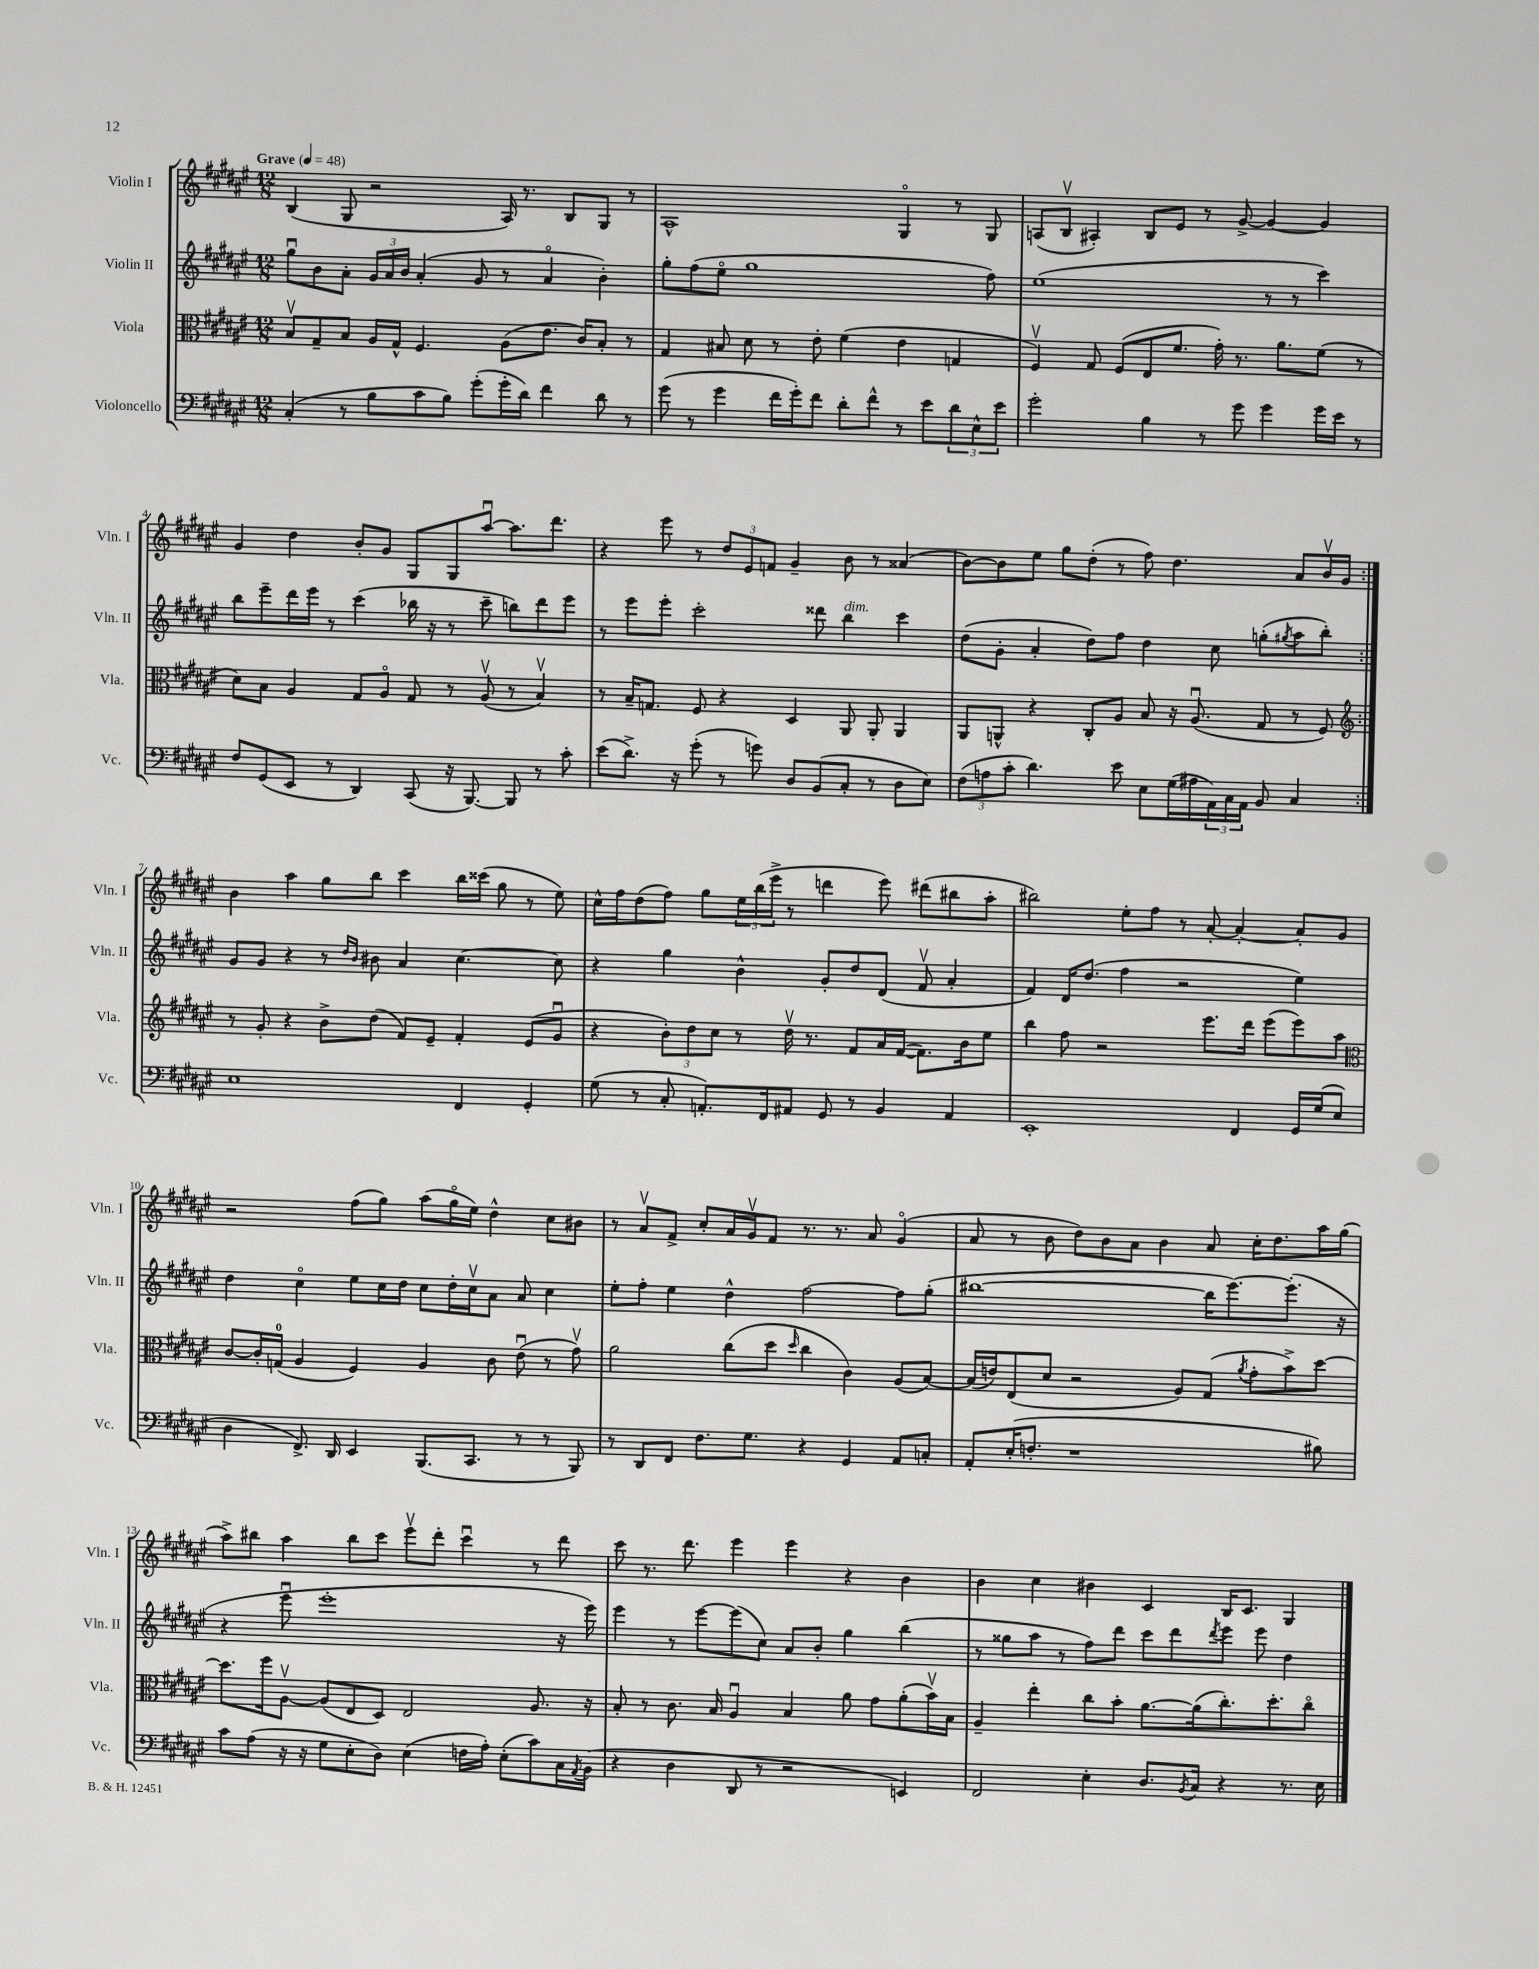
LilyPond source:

<<
\new StaffGroup <<
\new Staff = "s0" \with { instrumentName = "Violin I" shortInstrumentName = "Vln. I" } {
    \clef treble \key fis \major \numericTimeSignature \time 12/8 \tempo "Grave" 4 = 48
    \repeat volta 2 { b4( gis8 r2 ais16) r8. b8 gis8 r8 |
    ais1-^ gis4\flageolet r8 gis8 |
    a8( b8\upbow ais4-.) b8 eis'8 r8 gis'8~-> gis'4~ gis'4 |
    gis'4 dis''4 b'8-. gis'8 gis8 gis8 ais''8~\downbow ais''8. dis'''8. |
    r4 eis'''8 r8 \tuplet 3/2 { dis''8 eis'8 f'8 } gis'4-- b'8 r8 aisis'4( |
    b'8~) b'8 eis''8 gis''8 dis''8-.( r8 fis''8) dis''4. ais'8 b'16\upbow gis'16 | }
    b'4 ais''4 gis''8 b''8 cis'''4 b''16 cisis'''16( gis''8 r8 eis''8) |
    cis''16-^ fis''16 dis''8( fis''8) gis''8 \tuplet 3/2 { eis''16 b''16( eis'''16-> } r8 d'''4 eis'''8) dis'''8( bis''8 ais''8-. |
    bis''2) eis''8-. fis''8 r8 ais'8~-. ais'4~-. ais'8-. gis'8 |
    r2 fis''8( gis''8) ais''8( gis''16\flageolet eis''16) dis''4-^ cis''8 bis'8 |
    r8 ais'8\upbow fis'8-> cis''8-. ais'16 gis'16\upbow fis'8 r8. r8. ais'8 gis'4\flageolet( |
    ais'8 r8 b'8 dis''8) b'8 ais'8 b'4 ais'8 cis''16-. dis''8. ais''16 gis''16( |
    ais''8->) bis''8 ais''4 bis''8 cis'''8 eis'''8\upbow dis'''8-. cis'''4\downbow r8 dis'''8 |
    cis'''8 r8. dis'''8. eis'''4 eis'''4 r4 b'4 |
    b'4 cis''4 bis'4 cis'4 b16 cis'8. gis4 \bar "|." |
}
\new Staff = "s1" \with { instrumentName = "Violin II" shortInstrumentName = "Vln. II" } {
    \clef treble \key fis \major \numericTimeSignature \time 12/8
    \repeat volta 2 { gis''8\downbow b'8 ais'8-. \tuplet 3/2 { gis'16 ais'16 b'16 } ais'4-.( gis'8 r8 ais'4\flageolet b'4-.) |
    gis''8-. fis''8( eis''8\flageolet gis''1 fis''8) |
    eis''1( r8 r8 cis'''4) |
    b''8 eis'''8-- dis'''16 eis'''16 r8 cis'''4( bes''16 r16 r8 cis'''8-- b''8) dis'''8 eis'''8 |
    r8 eis'''8 eis'''8-. cis'''2-. disis'''8 b''4^\markup { \italic "dim." } cis'''4 |
    dis''8( gis'8-. ais'4-. dis''8) fis''8 dis''4 cis''8 g''8-.( \acciaccatura { gis''8 } ais''8 b''8-.) | }
    gis'8 gis'8 r4 r8 \grace { dis''16 b'16 } bis'8 ais'4 cis''4.~ cis''8 |
    r4 gis''4 b'4-^ gis'8-. dis''8 dis'8( fis'8\upbow ais'4-. |
    fis'4) dis'16 dis''8.( fis''4 r2 eis''4) |
    dis''4 cis''4\flageolet eis''8 cis''16 dis''16 cis''8 dis''16-. cis''16\upbow ais'8 ais'8 cis''4 |
    eis''8-. fis''8-. eis''4 dis''4-^ fis''2~ fis''8 gis''8-.( |
    bis''1~ bis''16 eis'''8.~) eis'''8.-.( r16 |
    r4 eis'''8\downbow eis'''1-. r16 eis'''16) |
    eis'''4 r8 eis'''8~ eis'''8( cis''8) ais'8 b'8-. gis''4 b''4( |
    r8 gisis''8 ais''8 r8 fis''8) dis'''8 cis'''8 dis'''8 \acciaccatura { dis'''8 } eis'''8 eis'''8 dis''4 \bar "|." |
}
\new Staff = "s2" \with { instrumentName = "Viola" shortInstrumentName = "Vla." } {
    \clef alto \key fis \major \numericTimeSignature \time 12/8
    \repeat volta 2 { b8\upbow gis8-- b8 ais16 gis16-^ fis4. ais8( eis'8. cis'16) b8-. r8 |
    gis4 bis8 dis'8 r8 eis'8-. fis'4( eis'4 g4 |
    fis4\upbow) gis8 fis8( eis8 fis'8. gis'16-.) r8. ais'8. fis'8( r8 |
    dis'8) b8 ais4 gis8 ais8\flageolet gis8 r8 ais8\upbow( r8 b4\upbow) |
    r8 b16-- g8. fis8 r4 dis4 ais,8 ais,8-. ais,4 |
    ais,8 a,8-^ r4 cis8-. ais8 b8 r16 ais8.\downbow( gis8 r8 fis8) | }
    \clef treble r8 gis'8-. r4 b'8-> dis''8( fis'8) eis'8-- fis'4-. eis'8( gis'8\downbow |
    r4 \tuplet 3/2 { b'8-.) dis''8 cis''8 } r8 dis''16\upbow r8. fis'8 ais'16 fis'16~( fis'8.) b'16 eis''8 |
    b''4 fis''8 r2 eis'''8. dis'''16 eis'''8( eis'''8) ais''8 |
    \clef alto cis'8~ cis'16-. g16-0( ais4 fis4) ais4 cis'8 eis'8\downbow( r8 gis'8\upbow) |
    ais'2 cis''8( dis''8 \grace { dis''16 } cis''4 cis'4) ais8( b8~) |
    b16( e'16) eis8( dis'8 r2 ais8) gis8( \acciaccatura { ais'8 } gis'8-. b'8->) dis''8~ |
    dis''8. fis''16 ais8~\upbow ais8( eis8 dis8) eis2 ais8. r16 |
    b8-. r8 cis'8. b16 ais4\downbow b4 ais'8 gis'8 ais'8-.( b'16\upbow) b16 |
    ais4-- eis''4-. cis''8 b'8-. ais'8.~ ais'16( cis''8.-.) dis''8.-. cis''8\flageolet \bar "|." |
}
\new Staff = "s3" \with { instrumentName = "Violoncello" shortInstrumentName = "Vc." } {
    \clef bass \key fis \major \numericTimeSignature \time 12/8
    \repeat volta 2 { cis4-.( r8 b8 cis'8 b8) gis'8-.( gis'16-. dis'16) fis'4 dis'8 r8 |
    gis'8( r8 gis'4 fis'16 gis'16-.) fis'8 dis'8-. fis'8-^ r8 eis'8 \tuplet 3/2 { dis'8 eis8-^ eis'8 } |
    gis'2-. b4 r8 gis'8 gis'4 gis'16 eis'16 r8 |
    fis8 gis,8( eis,8 r8 dis,4) cis,8( r16 b,,8.~) b,,8 r8 cis'8-. |
    eis'8( dis'8.->) r16 gis'8-.( r8 g'8) dis8 b,8( cis8-. r8 dis8 eis8) |
    \tuplet 3/2 { fis8( a8 cis'8-. } dis'4.) eis'8 eis8 gis16( ais16 \tuplet 3/2 { ais,16) cis16 ais,16 } b,8 cis4 | }
    eis1 fis,4 gis,4-. |
    gis8( r8 cis8-. a,8.-.) fis,16 ais,8 gis,8 r8 b,4 ais,4 |
    eis,1-. fis,4 gis,16 gis16( eis8 |
    dis4 fis,8.->) dis,16 eis,4 b,,8.( cis,8. r8 r8 b,,8) |
    r8 dis,8 fis,8 fis8. gis8. r4 gis,4 ais,8 c8-. |
    ais,8-. eis16-.( f8.-. r1 bis8) |
    cis'8 ais8( r16 r16 gis8 eis8-. dis8) eis4( f16 ais16-.) eis8-.( cis'8) cis16 \acciaccatura { ais,8 } b,16( |
    r4 dis4 dis,8 r8 r2 e,4) |
    fis,2 eis4-. dis8. \acciaccatura { b,8 } cis16 r4 r8. eis16 \bar "|." |
}
>>
>>
